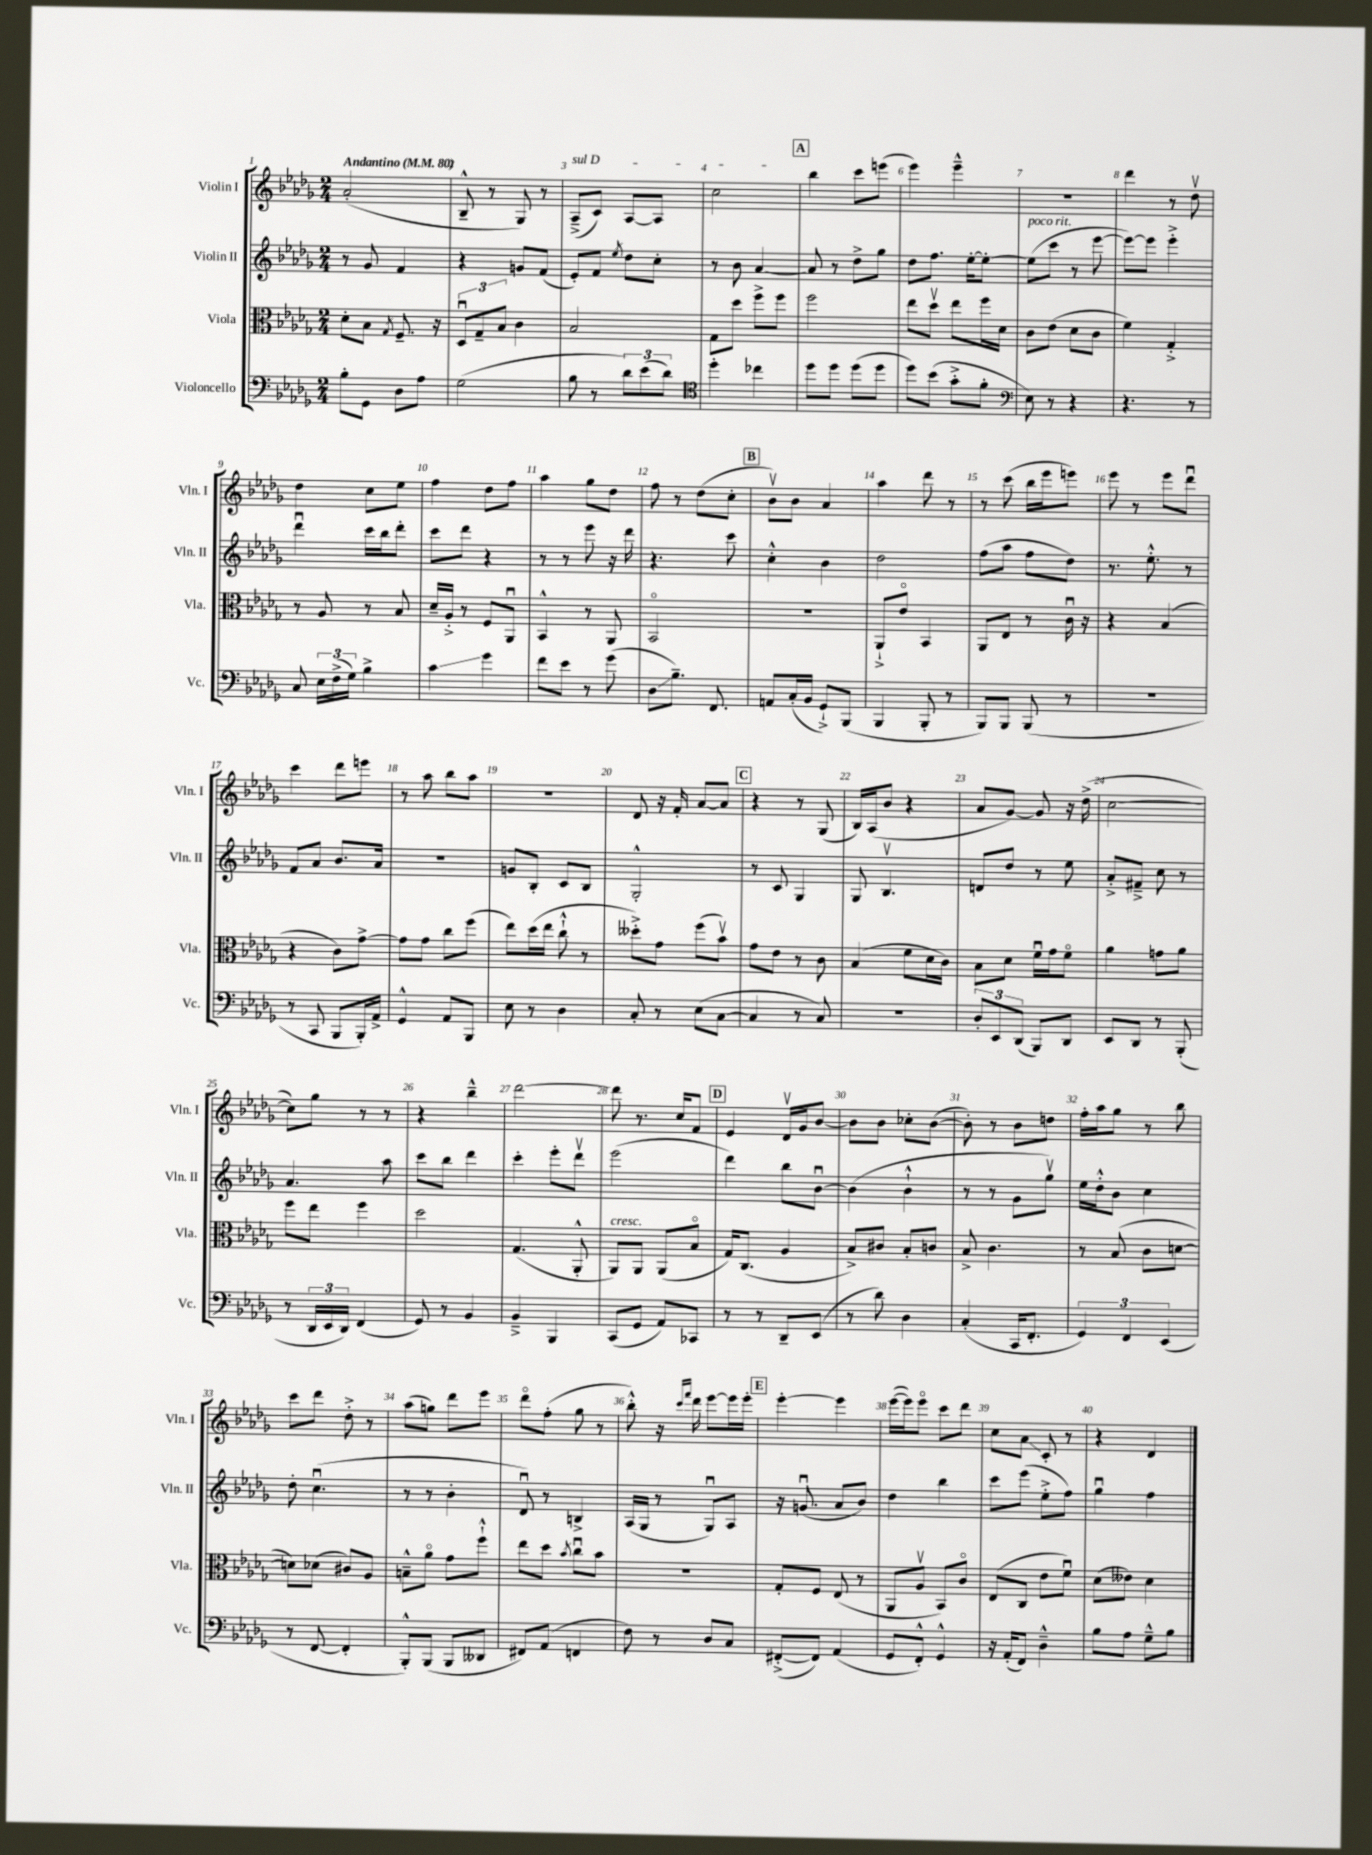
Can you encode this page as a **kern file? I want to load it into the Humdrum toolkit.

**kern	**kern	**kern	**kern
*staff4	*staff3	*staff2	*staff1
*clefF4	*clefC3	*clefG2	*clefG2
*k[b-e-a-d-g-]	*k[b-e-a-d-g-]	*k[b-e-a-d-g-]	*k[b-e-a-d-g-]
*M2/4	*M2/4	*M2/4	*M2/4
*MM80	*MM80	*MM80	*MM80
8B-'\L	8d-'\L	8r	(2a-'/
8GG-\J	8B-\J	8g-/	.
.	8qG-/	.	.
8D-\L	8.F~/	4f/	.
8A-\J	.	.	.
.	16r	.	.
=	=	=	=
(2G-\	12D-u/L	4r	8B-~^^/
.	12G-~/	.	.
.	.	.	8r
.	12B-/J	.	.
.	4c\	8g/L	8G-/)
.	.	(8f/J	8r
=	=	=	=
8B-\	2B-/	8e-'/L)	(8A-~^/L
8r	.	8f/J	8c/J)
.	.	8qee-/	.
12d-\L)	.	8dd-\L	[8A-/L
(12e-\	.	.	.
.	.	8cc'\J	8A-/]J
12d-\J)	.	.	.
=	=	=	=
*clefC4	*	*	*
4dd-'\	8G-\L	8r	2cc\
.	8dd-\J	8b-\	.
4cc-\	8ff^\L	[4a-/	.
.	8ff\J	.	.
=	=	=	=
8dd-\L	2ff\	8a-/]	4bb-\
8dd-\J	.	8r	.
(8dd-\L	.	8dd-^\L	8ccc\L
8dd-\J	.	8gg-\J	(8eee\J
=	=	=	=
8dd-\L)	8ee-\L	8dd-\L	4eee-\)
(8b-\J	8dd-v\J	8.ff\J	.
8g-'^\L	8ee-\L	.	4eee-~^^\
.	.	[16ee-'\LK	.
8f'\J	16ff\L	8ee-'\_J	.
.	16d-\JJ	.	.
=	=	=	=
*clefF4	*	*	*
8E-\)	8c\L	(8ee-\]L	2r
8r	(8e-\J	8ccc\J	.
4r	8d-\L	8r	.
.	8c\J	[8eee-\	.
=	=	=	=
4.r	4f\)	8eee-\_L)	4ddd-\
.	.	8eee-\]J	.
.	4G-'^/	4eee-'^\	8r
8r	.	.	8dd-v\
=	=	=	=
8C/	8r	4ddd-u\	4dd-\
24E-\LL	8A-/	.	.
(24F^\	.	.	.
24G-\JJ)	.	.	.
4B-^\	8r	16ccc\LL	8cc\L
.	.	16bb-\J	.
.	8B-/	8ddd-'\J	8ee-\J
=	=	=	=
4c\	16d-~/LL	8ccc\L	4ff\
.	16A-'^/JJ	.	.
.	8r	8ddd-\J	.
4g-\	8F/L	4r	8dd-\L
.	8AA-u/J	.	8ff\J
=	=	=	=
8f\L	4BB-^^/	8r	4aa-\
8e-\J	.	8r	.
8r	8r	8eee-\	8gg-\L
(8g-\	8AA-/	16r	8dd-\J
.	.	16ddd-\	.
=	=	=	=
8D-\L	2BB-o/	4.r	8ff\
8.B-~\J)	.	.	8r
.	.	.	(8dd-\L
8.FF/	.	.	.
.	.	8ccc\	8cc'\J
=	=	=	=
8AA/L	2r	4cc'^^\	8b-v\L)
(16C'/L	.	.	8b-\J
16BB-/JJ	.	.	.
8GG-`^/L)	.	4b-\	4a-/
(8BBB-/J	.	.	.
=	=	=	=
4BBB-/	8AA-`^/L	2dd-\	4aa-\
.	8e-o/J	.	.
8BBB-'/	4BB-/	.	8ddd-\
8r	.	.	8r
=	=	=	=
8BBB-/L)	8AA-/L	(8ff\L	8r
8BBB-/J	8E-/J	8aa-\J	(8ccc\
(8BBB-/	8r	8ff\L	16bb-\LL
.	.	.	16eee-\J
8r	16cu\	8dd-\J)	8eee\J)
.	16r	.	.
=	=	=	=
2r	4r	8.r	8eee-\
.	.	.	8r
.	.	8.ee-'^^\	.
.	(4B-/	.	8eee-\L
.	.	8r	8ddd-u\J
=	=	=	=
8r	4r	8f/L	4ccc\
8CC/	.	8a-/J	.
8BBB-/L	8c\L)	8.b-/L	8ddd-\L
16BBB-'/L)	[8g-^\J	.	8eee\J
16AA-^/JJ	.	16a-/Jk	.
=	=	=	=
4GG-^^/	8g-\]L	2r	8r
.	8g-\J	.	8aa-\
8AA-/L	8cc\L	.	8bb-\L
8BBB-/J	(8ff\J	.	8aa-\J
=	=	=	=
8E-\	8ee-\L)	8g/L	2r
8r	(16dd-\L	8B-'/J	.
.	16ee-\JJ	.	.
4D-\	8cc`^^\	8c/L	.
.	8r	8B-/J	.
=	=	=	=
8C'/	8dd--'^\L)	2G-'^^/	8d-/
8r	8g-\J	.	16r
.	.	.	16f'/
(8E-\L	(8ff\L	.	[8a-/L
[8C\J	8b-v\J)	.	8a-/]J
=	=	=	=
4C/]	8g-\L	8r	4r
.	8e-\J	8c/	.
8r	8r	4G-/	8r
8C/)	8c\	.	(8G-/
=	=	=	=
2r	(4B-/	8G-/	16B-/LL)
.	.	.	(16A-/J
.	.	4.B-v/	8b-/J
.	8f\L	.	4r
.	16d-\L	.	.
.	16c\JJ)	.	.
=	=	=	=
12D-'/L	8B-\L	8d/L	8a-/L
12EE-/	.	.	.
.	8d-\J	8dd-/J	[8g-/J)
(12DD-/J	.	.	.
8BBB-/L)	16fu\LL	8r	8g-/]
.	16g-\J	.	.
8DD-/J	8fo\J	8ee-\	16r
.	.	.	(16dd-^\
=	=	=	=
8EE-/L	4a-\	8a-'^/L	[2cc\
8DD-/J	.	8f#~^/J	.
8r	8g\L	8cc\	.
(8BBB-'/	8a-\J	8r	.
=	=	=	=
8r	8ff\L	4.a-/	8cc\]L)
24DD-/LL	8ee-\J	.	8gg-\J
24EE-/	.	.	.
24DD-/JJ)	.	.	.
(4FF/	4ff\	.	8r
.	.	8aa-\	8r
=	=	=	=
8GG-/)	2dd-\	8ccc\L	4r
8r	.	8bb-\J	.
4BB-/	.	4ddd-\	4bb-~^^\
=	=	=	=
4BB-~^/	(4.G-/	4ccc'\	[2ddd-\
4BBB-/	.	8eee-'\L	.
.	8AA-'^^/	8ddd-v\J	.
=	=	=	=
(8CC/L	8AA-/L)	(2eee-\	8ddd-\]
8GG-/J	8AA-/J	.	8.r
8AA-/L)	(8AA-/L	.	.
.	.	.	16cc/LK
8CC-/J	8B-o/J	.	8f/J
=	=	=	=
8r	16G-/LK)	4ddd-\)	4e-/
.	(8.C/J	.	.
8r	.	.	.
8DD-~/L	4A-/	8bb-\L	16d-v/LL
.	.	.	16g-/J
(8EE-/J	.	[8b-u\J	[8b-/J
=	=	=	=
8r	8B-^/L)	(4b-\]	8b-\]L
8d-\)	8c#/J	.	8b-\J
4D-\	8B-'/L	4b-`^^\	8cc-'\L
.	8c/J	.	([8b-\J
=	=	=	=
(4C'/	8B-^/	8r	8b-'\])
.	4.c\	8r	8r
16CC/LK	.	8g-\L	8b-\L
8.FF'/J	.	.	.
.	.	8gg-v\J)	8dd\J
=	=	=	=
6GG-/)	8r	16ee-\LL	16ff'\LL
.	.	16dd-'^^\J	16aa-\J
.	(8B-/	8b-\J	8gg-\J
6FF/	.	.	.
.	8c\L	4cc\	8r
(6EE-/	.	.	.
.	[8d\J	.	8bb-\
=	=	=	=
8r	8d\]L)	8dd-'\	8ccc\L
[8FF/	(8d-\J	(4.ccu\	8ddd-\J
4FF'/]	8c#/L)	.	8dd-'^\
.	8A-/J	.	8r
=	=	=	=
8BBB-'^^/L)	8B~^^\L	8r	(8aa-\L
(8BBB-/J	8a-o\J	8r	8gg\J)
8BBB-/L	8g-\L	4b-'\	8ddd-\L
8DD--/J	8ff`^^\J	.	8eee-\J
=	=	=	=
8FF#/L)	8ee-\L	8d-u/)	8ddd-o\L
(8AA-/J	8dd-\J	8r	(8ff'\J
.	8qb-/	.	.
4FF/	8ccu\L	4B^/	8gg-\
.	8b-\J	.	8r
=	=	=	=
8F\)	2r	(16A-/LL	8bb-'^^\)
.	.	16G-/JJ	.
8r	.	8r	16r
.	.	.	16qqccc/LL
.	.	.	16qqfff/JJ
.	.	.	16ddd-\
8D-/L	.	8G-u/L)	[8eee-\L
8C/J	.	8A-/J	16eee-\]L
.	.	.	16eee-'\JJ
=	=	=	=
([8FF#'^/L	8G-'/L	16r	[4eee-'\
.	.	(8.gu/	.
8FF#/]J)	8F/J	.	.
(4AA-/	(8E-/	8a-/L	4eee-\]
.	8r	8b-/J)	.
=	=	=	=
8GG-/L	8AA-/L	4dd-\	([16eee-\LL
.	.	.	16eee-\]J)
8FF'^^/J)	8A-v/J	.	8eee-o\J
4GG-^^/	8BB-/L)	4bb-\	8ccc\L
.	8co/J	.	8ddd-\J
=	=	=	=
16r	(8E-/L	8ccc\L	8cc\L
(16AA-'/LK	.	.	.
8FF/J)	8C/J	(8eee-\J	8a-\J
4D-~^^\	8e-\L	8ee-'^\L	8c'/
.	8fu\J)	8ff\J)	8r
=	=	=	=
8B-\L	(8d-\L	4gg-u\	4r
8A-\J	8e--\J)	.	.
8G-~^^\L	4d-\	4ff\	4d-/
8B-\J	.	.	.
==	==	==	==
*-	*-	*-	*-
